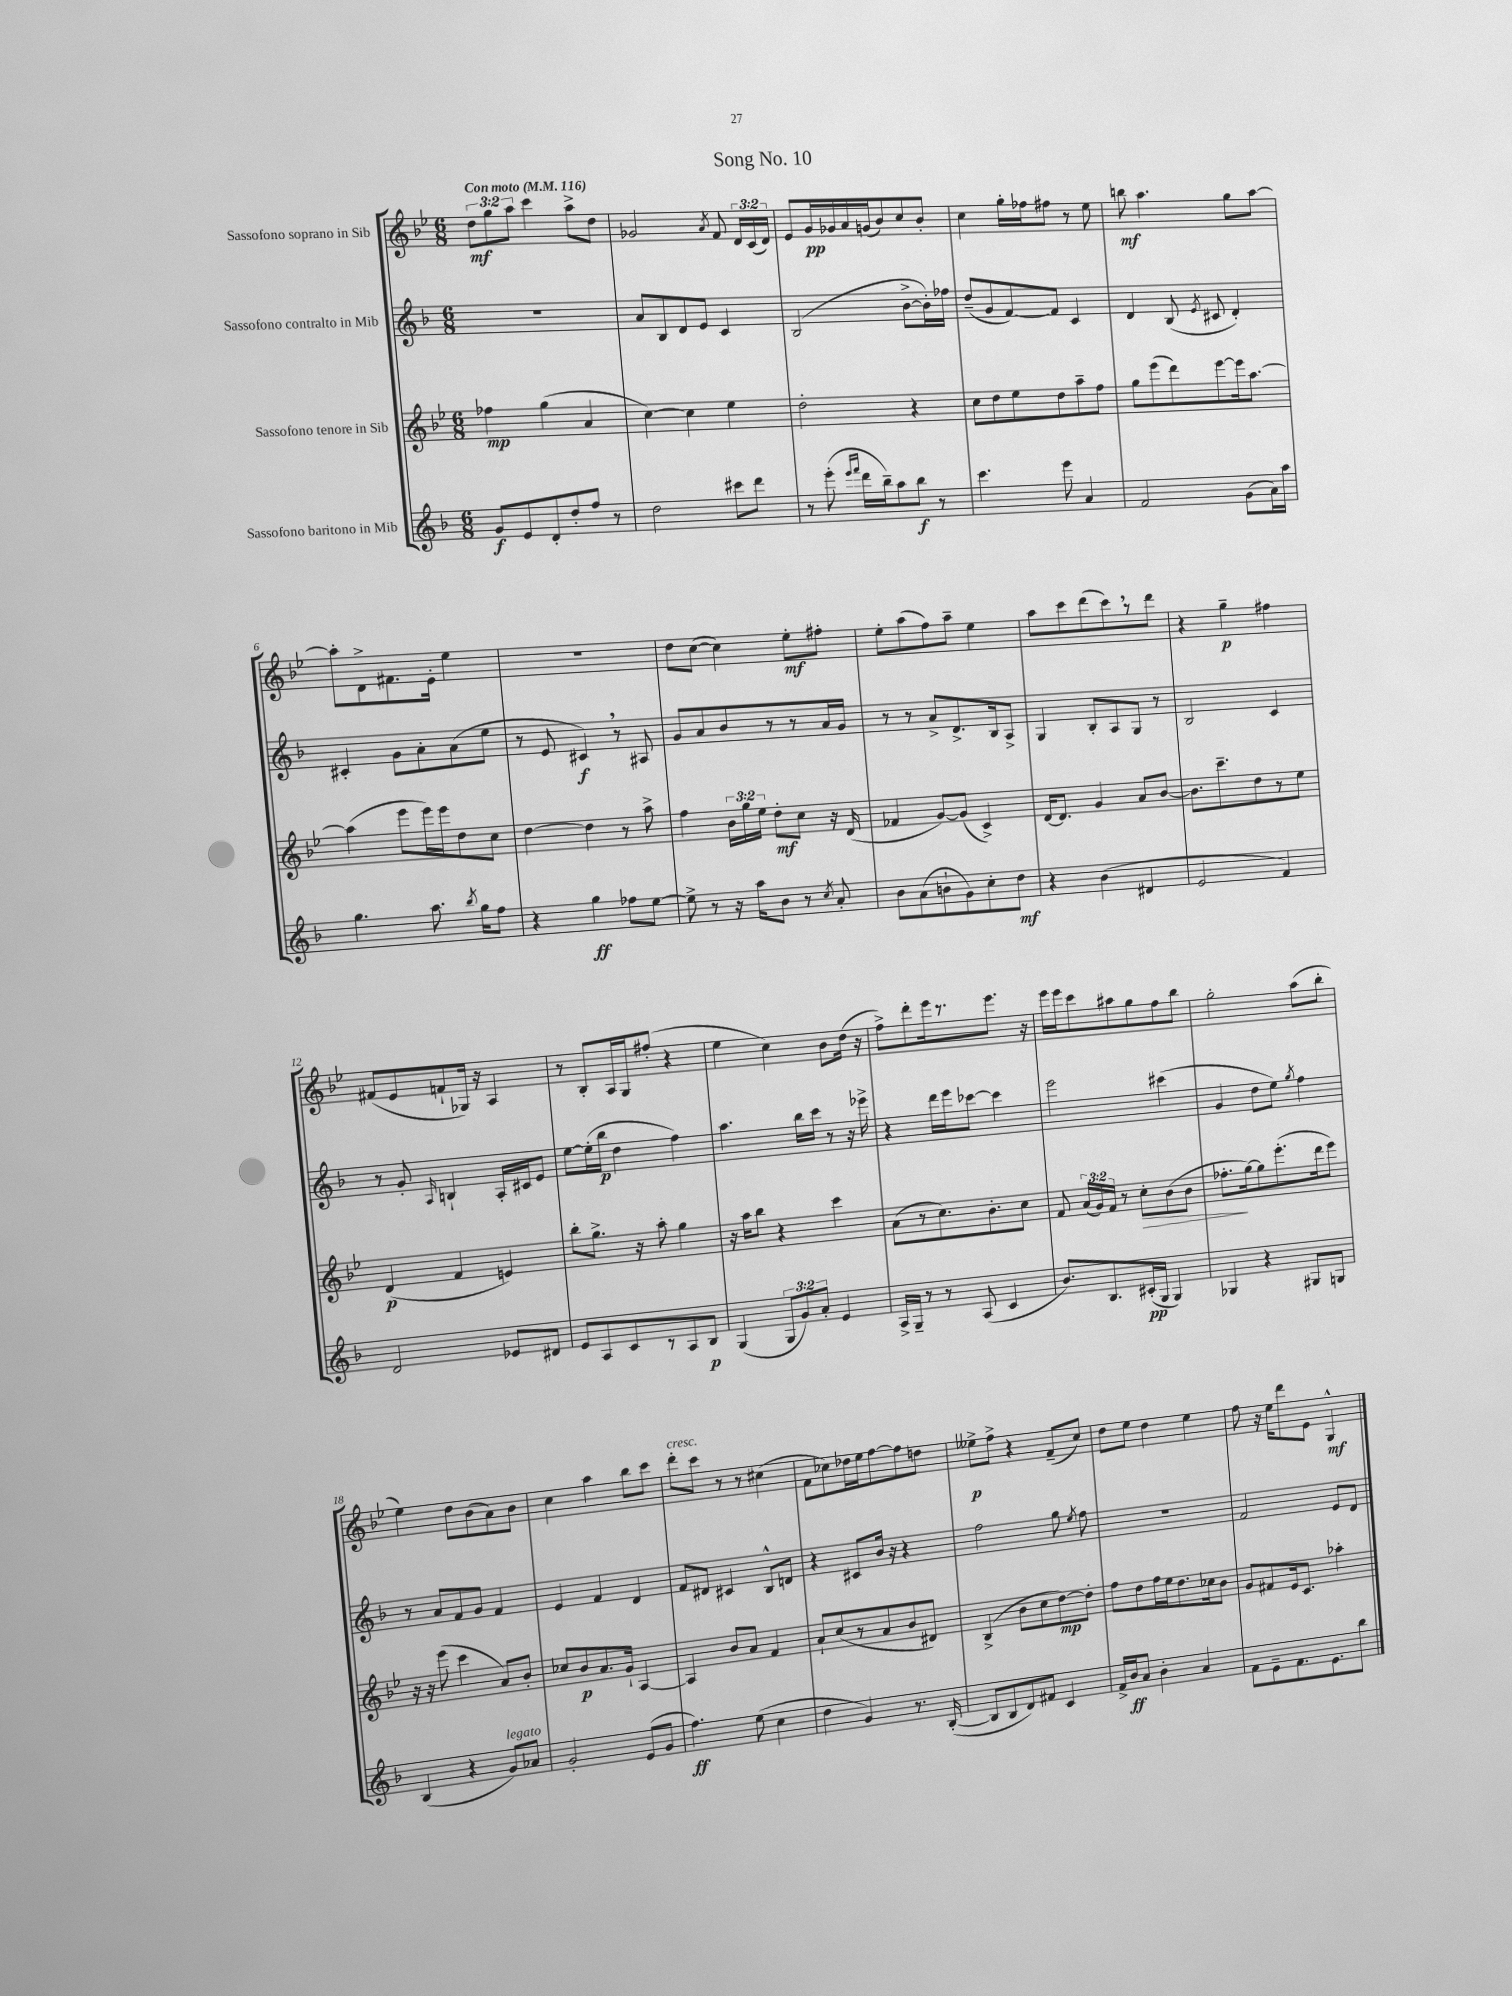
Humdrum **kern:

**kern	**kern	**kern	**kern
*staff4	*staff3	*staff2	*staff1
*clefG2	*clefG2	*clefG2	*clefG2
*k[b-]	*k[b-e-]	*k[b-]	*k[b-e-]
*M6/8	*M6/8	*M6/8	*M6/8
*MM116	*MM116	*MM116	*MM116
8g	4ff-	2.r	12dd
.	.	.	12gg
8e	.	.	.
.	.	.	12aa
8d'	(4gg	.	4ccc
8dd'	.	.	.
8ff	4a	.	8aa^
8r	.	.	8dd
=	=	=	=
2dd	[4cc)	8a	2g-
.	.	8B-	.
.	4cc]	8d	.
.	.	8e	.
.	.	.	8qa
8ccc#	4ee-	4c	8f
8ddd	.	.	24d
.	.	.	(24c
.	.	.	24d)
=	=	=	=
8r	2dd'	(2B-	8e-
(8eee'	.	.	16g
.	.	.	16g-
16qqeee	.	.	.
16qqfff	.	.	.
16ddd	.	.	16a
16bb-~)	.	.	(16g
8aa	.	.	8b-)
8bb-	4r	[8b-^	8cc
8r	.	16b-'])	8b-'
.	.	16ff-	.
=	=	=	=
4.ccc	8cc	(8dd~	4cc
.	8dd	8g	.
.	8ee-	[8f)	16gg'
.	.	.	16ff-
8eee	8dd	8f]	8ff#
4a	8aa~	4c	8r
.	8ff	.	8ee-
=	=	=	=
2f	8gg	4d	8bb
.	(8eee-	.	4.aa
.	8ddd)	(8B-	.
.	.	8qe	.
.	[8eee-	8c#	.
(8g	16eee-]	4d')	8gg
.	[8.aa	.	.
16a)	.	.	[8aa
16aa	.	.	.
=	=	=	=
4.gg	(4aa]	4c#'	8aa']
.	.	.	8d^
.	8eee-	8g	8.f#
8.aa	16eee-)	8a'	.
.	16eee-	.	16e-'
.	8dd	(8a	4ee-
8qbb-	.	.	.
16gg	.	.	.
8ff	8cc	8ee	.
=	=	=	=
4r	[4dd	8r	2.r
.	.	8e	.
4gg	4dd]	4c#)	.
8ff-	8r	8r	.
[8ee	8aa^	8A#	.
=	=	=	=
8ee^]	4ff	8g	8dd
8r	.	8a	([8cc
16r	24b-	8b-	4cc])
.	24gg	.	.
16aa	.	.	.
.	24ee-	.	.
8b-	8dd'	8r	.
8r	8cc	8r	8ee-'
8qcc	.	.	.
8a'	16r	16a	8ff#'
.	(16d	16g	.
=	=	=	=
8b-	4f-	8r	8ee-'
(8a	.	8r	(8aa
8b`	[8g)	8a^	8ff)
8g)	(8g]	8.d^	8aa~
8cc'	4c^)	.	4ee-
.	.	16B-	.
8dd	.	8A^	.
=	=	=	=
4r	[16d	4G	8aa
.	8.d]	.	.
.	.	.	8ccc
(4b-	4g	8B-'	(8ddd
.	.	8A	8ccc)
4d#	8a	8G	8r
.	[8b-	8r	8ddd
=	=	=	=
2e	8.b-]	2B-	4r
.	8.ccc~	.	.
.	.	.	4gg~
.	8dd	.	.
4f)	8r	4c	4ff#
.	8ee-	.	.
=	=	=	=
2d	(4d	8r	(8f#
.	.	8g'	8e-
.	.	16qqA	.
.	4f	4B`	8f`
.	.	.	16G-)
.	.	.	16r
8e-	4e)	16A'	4A
.	.	16c#	.
8d#	.	8e	.
=	=	=	=
8e	8bb-'	[8ee	8r
8A	8.gg^	(16ee']	8B-'
.	.	16bb-	.
8c	.	4dd	16A
.	16r	.	16G
8r	8aa'	.	(8ff#'
8A	4gg	4ff)	4r
8B-	.	.	.
=	=	=	=
(4G	16r	4.aa	4ee-
.	16aa	.	.
.	8bb-	.	.
12G	4r	.	4cc)
12g)	.	.	.
.	.	16bb-	.
12a'	.	.	.
.	.	16ccc	.
4e	4ccc	8r	8b-
.	.	16r	(16dd
.	.	16eee-^	16r
=	=	=	=
16A^	(8a	4r	8ff^)
16G~	.	.	.
8r	8r	.	8ddd'
8r	8.cc)	16ddd	16eee-
.	.	16eee	8.r
(8A	.	[8ccc-	.
.	8.b-'	.	.
4c	.	4ccc-]	8.eee-
.	8cc	.	.
.	.	.	16r
=	=	=	=
8.b-)	8f	2eee	16eee-
.	.	.	16eee-
.	(24a	.	8ccc
.	24g)	.	.
8.B-	.	.	.
.	24f	.	.
.	8r	.	8aa#
(16c#'	8cc'	.	8gg
16G	.	.	.
4G)	(8b-	(4ccc#	8ff
.	8b-	.	8bb-
=	=	=	=
4G-	8.ff-'	4g	2gg'
.	[16gg)	.	.
4r	8gg]	8dd	.
.	(8.eee-'	8ee)	.
.	.	8qgg	.
8G#	.	4ff	(8aa
.	16ddd	.	.
8G	8eee-)	.	8bb-'
=	=	=	=
(4B-	16r	8r	4ee-)
.	16r	.	.
.	(8eee-	8a	.
4r	4ccc	8f	8dd
.	.	8g	(8b-
8g)	8a)	4f	8a)
8a-	8b-'	.	8b-
=	=	=	=
2g'	8cc-	4e	4cc
.	8b-	.	.
.	8.a	4f	4aa
.	16g`	.	.
(8e	[4A	4d	8bb-
8g	.	.	8ccc
=	=	=	=
4.ff)	4A]	8f	8ddd'
.	.	8d#	8ccc
.	8b-	4c#	8r
(8ee	8a	.	8r
4cc	4f	8B-^^	(4cc#
.	.	8d	.
=	=	=	=
4dd	8a`	4r	8f
.	(8cc	.	8cc-)
4g)	8r	8c#	16dd-
.	.	.	16ee-
.	8a	16b-	[8ff
.	.	16r	.
8.r	8b-	4r	8ff]
.	8d#)	.	8dd
([16B-'	.	.	.
=	=	=	=
8B-]	(4B-^	2ff	8ee--^
8B-	.	.	8ff^
8d)	8b-	.	4r
8f#	8cc	.	.
4c	[8dd)	8gg	(8f~
.	.	8qee	.
.	8dd']	8ff	8cc)
=	=	=	=
16f^	8ff	2.r	8dd
16b-	.	.	.
8a	8dd	.	8ee-
4b-'	16ff	.	4dd
.	16ee-	.	.
.	8.dd	.	.
4a	.	.	4ee-
.	16cc-	.	.
.	8b-	.	.
=	=	=	=
8f	8g	2f	8ff
8e~	8f#	.	16r
.	.	.	16ee-
8.f	16e-	.	8ddd
.	8.c	.	.
.	.	.	8e-
8.e	.	.	.
.	4aa-'	8e	4G^^
8bb-	.	8d	.
==	==	==	==
*-	*-	*-	*-
